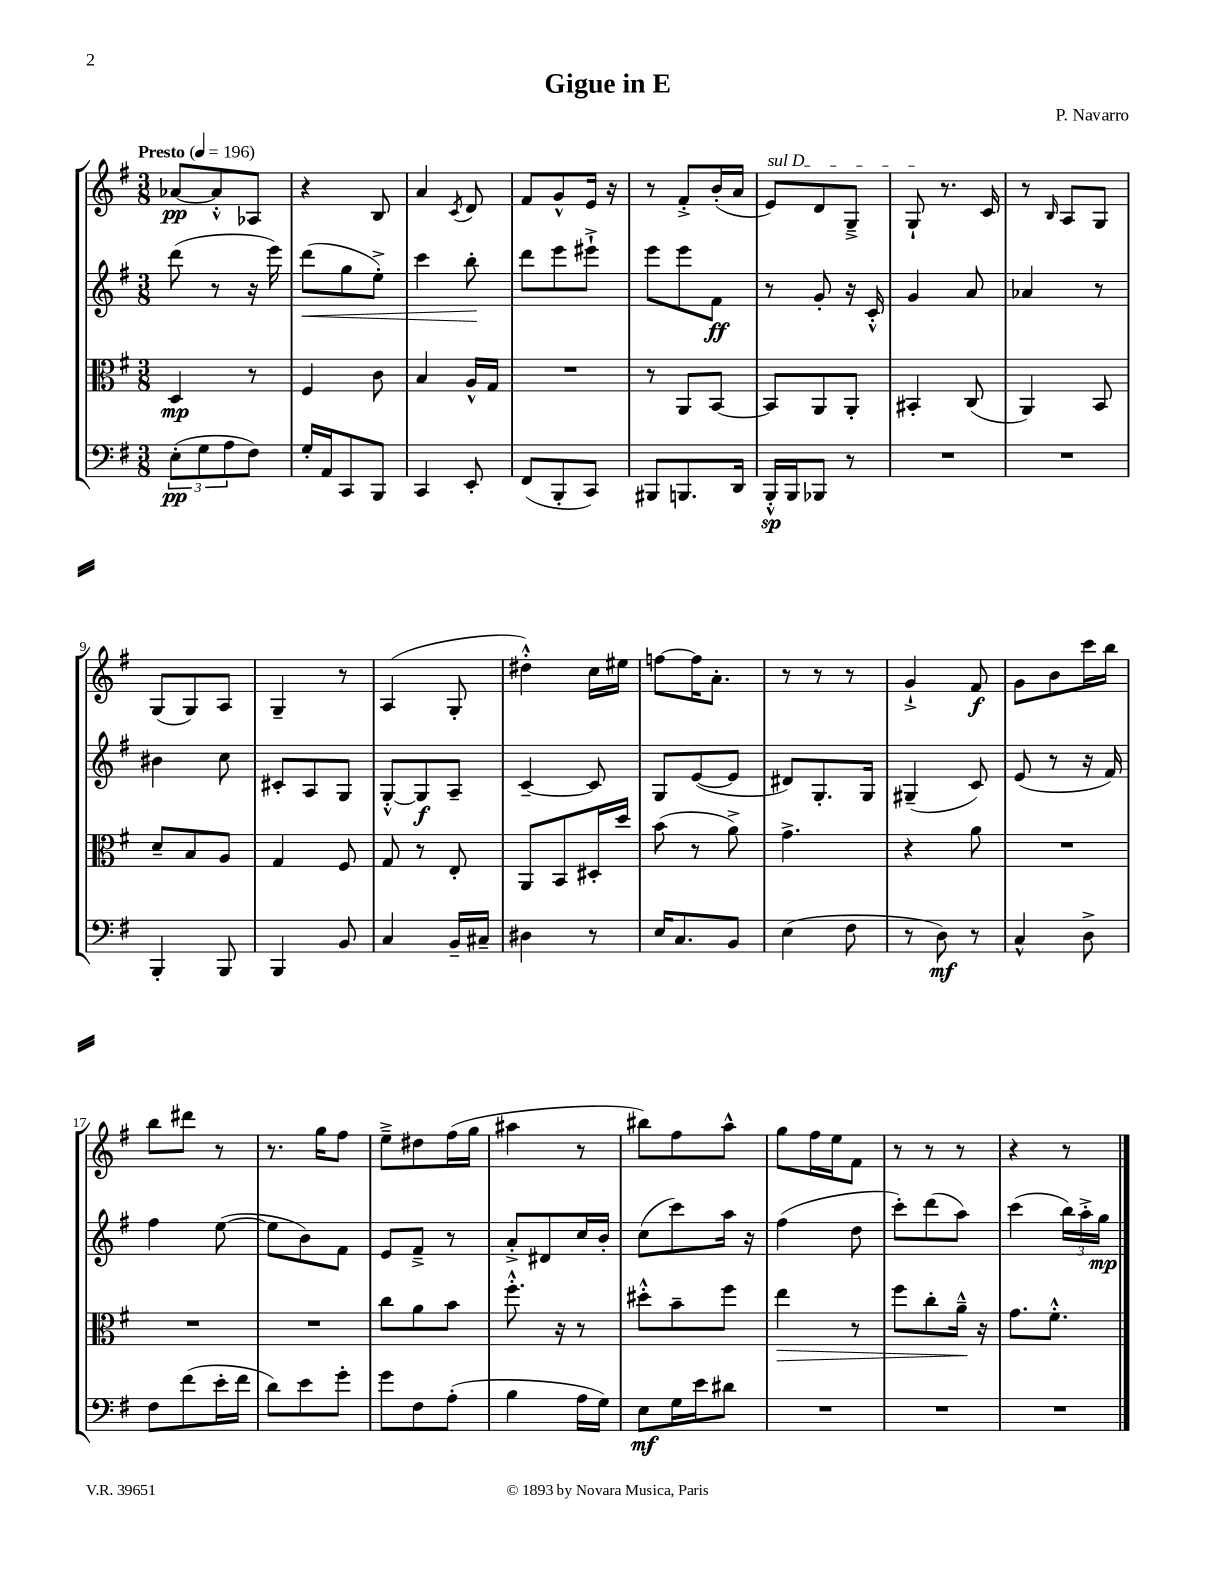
\header { title = "Gigue in E" composer = "P. Navarro" }
<<
\new StaffGroup <<
\new Staff = "s0" {
    \clef treble \key g \major \numericTimeSignature \time 3/8 \tempo "Presto" 4 = 196
    aes'8~\pp aes'8-.-^ aes8 |
    r4 b8 |
    a'4 \acciaccatura { c'8 } d'8 |
    fis'8 g'8-^ e'16 r16 |
    r8 fis'8-.-> b'16-.( a'16 |
    \once \override TextSpanner.bound-details.left.text = \markup { \italic "sul D" } e'8\startTextSpan) d'8 g8---> |
    g8-!\stopTextSpan r8. c'16 |
    r8 \grace { b16 } a8 g8 |
    g8( g8) a8 |
    g4-- r8 |
    a4( g8-. |
    dis''4-.-^) c''16 eis''16 |
    f''8~ f''16 a'8.-. |
    r8 r8 r8 |
    g'4-!-> fis'8\f |
    g'8 b'8 c'''16 b''16 |
    b''8 dis'''8 r8 |
    r8. g''16 fis''8 |
    e''8---> dis''8 fis''16( g''16 |
    ais''4 r8 |
    bis''8) fis''8 a''8-^ |
    g''8 fis''16 e''16 fis'8 |
    r8 r8 r8 |
    r4 r8 \bar "|." |
}
\new Staff = "s1" {
    \clef treble \key g \major \numericTimeSignature \time 3/8
    d'''8( r8 r16 e'''16) |
    d'''8\<( g''8 e''8-.->) |
    c'''4 b''8-.\! |
    d'''8 e'''8 eis'''8-!-> |
    e'''8 e'''8 fis'8\ff |
    r8 g'8-. r16 c'16-.-^ |
    g'4 a'8 |
    aes'4 r8 |
    bis'4 c''8 |
    cis'8-. a8 g8 |
    g8~-.-^ g8\f a8-- |
    c'4~-- c'8 |
    g8 e'8~( e'8 |
    dis'8) g8.-. g16 |
    gis4--( c'8) |
    e'8( r8 r16 fis'16) |
    fis''4 e''8~( |
    e''8 b'8) fis'8 |
    e'8 fis'8---> r8 |
    a'8-.-> dis'8 c''16 b'16-. |
    c''8( c'''8) a''16 r16 |
    fis''4( d''8 |
    c'''8-.) d'''8( a''8) |
    c'''4( \tuplet 3/2 { b''16) a''16-.-> g''16\mp } \bar "|." |
}
\new Staff = "s2" {
    \clef alto \key g \major \numericTimeSignature \time 3/8
    d4\mp r8 |
    fis4 c'8 |
    b4 a16-^ g16 |
    R4. |
    r8 a,8 b,8~ |
    b,8 a,8 a,8-. |
    bis,4-. c8( |
    a,4) b,8 |
    d'8-- b8 a8 |
    g4 fis8 |
    g8 r8 e8-. |
    a,8 b,8 dis16-. d''16 |
    b'8( r8 a'8->) |
    g'4.-> |
    r4 a'8 |
    R4. |
    R4. |
    R4. |
    c''8 a'8 b'8 |
    fis''8.-.-^ r16 r8 |
    dis''8-.-^ b'8-- fis''8 |
    e''4\> r8 |
    fis''8 c''8-. a'16---^\! r16 |
    g'8. fis'8.-.-^ \bar "|." |
}
\new Staff = "s3" {
    \clef bass \key g \major \numericTimeSignature \time 3/8
    \tuplet 3/2 { e8-.\pp( g8 a8 } fis8) |
    g16-. a,16 c,8 b,,8 |
    c,4 e,8-. |
    fis,8( b,,8-. c,8) |
    bis,,8 b,,8. d,16 |
    b,,16-.-^\sp b,,16 bes,,8 r8 |
    R4. |
    R4. |
    b,,4-. b,,8 |
    b,,4 b,8 |
    c4 b,16-- cis16-- |
    dis4 r8 |
    e16 c8. b,8 |
    e4( fis8 |
    r8 d8\mf) r8 |
    c4-^ d8-> |
    fis8 fis'8( e'16-. fis'16 |
    d'8) e'8 g'8-. |
    g'8 fis8 a8-.( |
    b4 a16 g16) |
    e8\mf g16 e'16 dis'8 |
    R4. |
    R4. |
    R4. \bar "|." |
}
>>
>>
